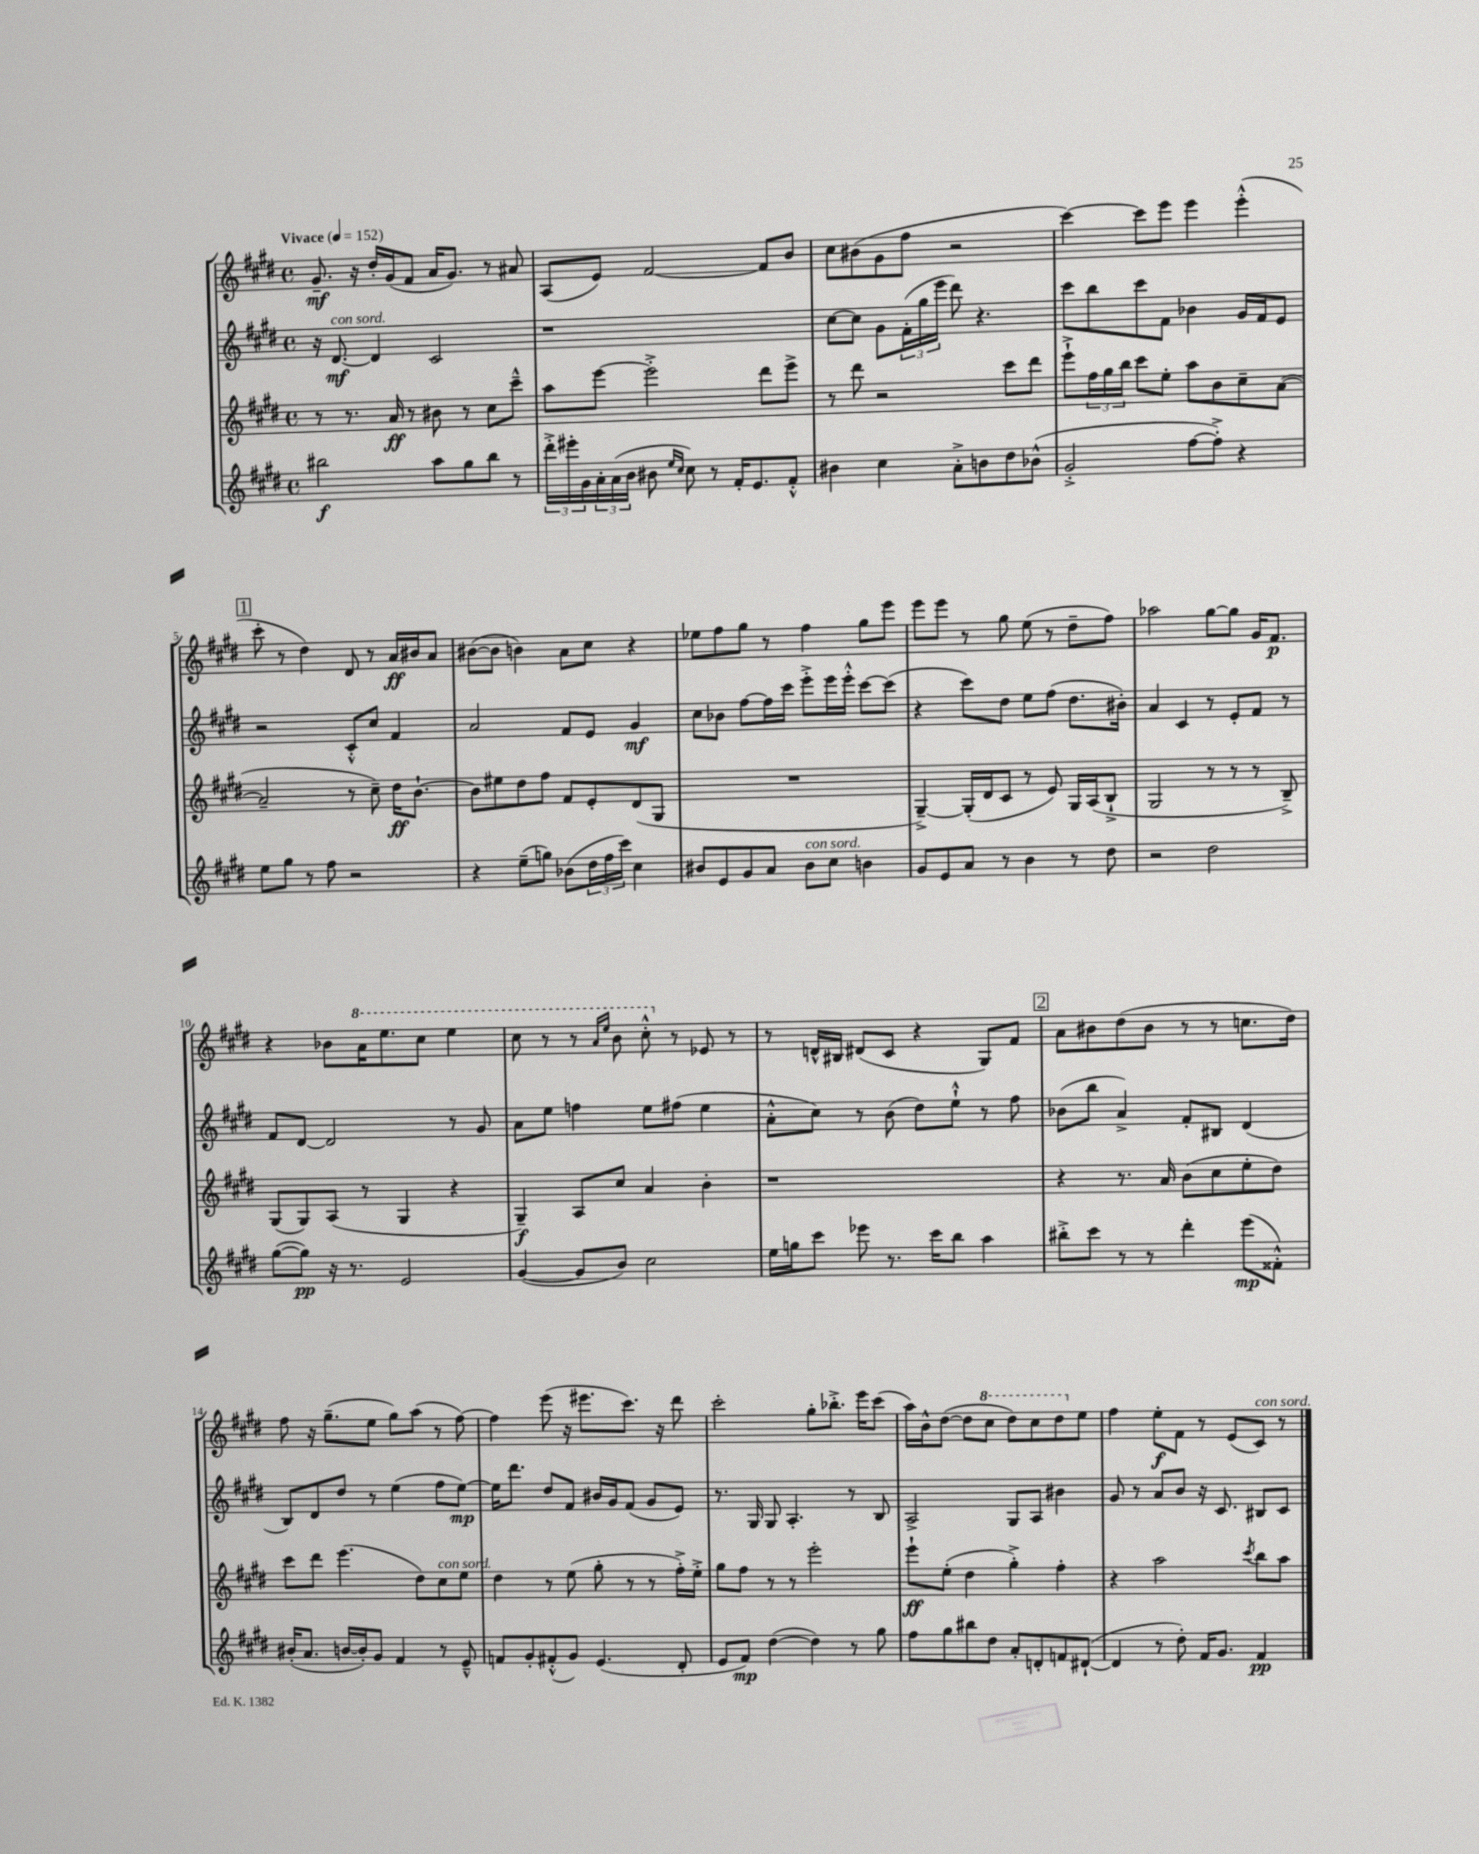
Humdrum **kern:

**kern	**kern	**kern	**kern
*staff4	*staff3	*staff2	*staff1
*clefG2	*clefG2	*clefG2	*clefG2
*k[f#c#g#d#]	*k[f#c#g#d#]	*k[f#c#g#d#]	*k[f#c#g#d#]
*M4/4	*M4/4	*M4/4	*M4/4
*met(c)	*met(c)	*met(c)	*met(c)
*MM152	*MM152	*MM152	*MM152
2bb#\	8r	16r	8.g#~/
.	.	[8.d#/	.
.	8.r	.	.
.	.	.	16r
.	.	4d#/]	16dd#'/LL
.	16a/	.	(16g#/J
.	8r	.	8f#/J
8aa\L	8b#\	2c#/	16a/LK
.	.	.	8.g#/J)
8gg#\	8r	.	.
8bb#\J	8cc#\L	.	8r
8r	8ccc#~^^\J	.	8a#/
=	=	=	=
24ddd#'^\LL	8aa\L	1r	(8A/L
24eee#'\	.	.	.
24g#\	.	.	.
24a'\	[8eee\J	.	8e/J)
(24a\	.	.	.
24b\JJ	.	.	.
8b#\	2eee'^\]	.	[2f#/
16qqee/LL	.	.	.
16qqcc#/JJ	.	.	.
8cc#\)	.	.	.
8r	.	.	.
16f#'/LK	.	.	.
8.e/	.	.	.
.	8ddd#\L	.	8f#/]L
8f#'^^/J	8eee^\J	.	8b/J
=	=	=	=
4b#\	8r	[8cc#\L	8cc#\L
.	8ddd#\	8cc#\]J	(8b#\
4cc#\	2r	8g#\L	8g#\
.	.	(24f#'\L	8ff#\J
.	.	24gg#\	.
.	.	24eee\JJ	.
8a'^\L	.	8ddd#\)	2r
8b\	.	4.r	.
8dd#\	8ccc#\L	.	.
(8b-^^\J	8ddd#\J	.	.
=	=	=	=
2g#'^/	8eee`^\L	8ccc#\L	[4ccc#\)
.	24ff#\L	8bb\	.
.	24gg#\	.	.
.	24bb\JJ	.	.
.	8ccc#\L	8ccc#\	8ccc#\]L
.	8ee'\J	8f#\J	8eee\J
[8ff#\L	8aa\L	4b-\	4eee\
8ff#'^\]J)	8b\	.	.
4r	8cc#~\	16g#/LL	(4eee'^^\
.	.	16f#/J	.
.	([8a\J	8e/J	.
=	=	=	=
8ee\L	2a~/]	2r	8ccc#'\
8gg#\J	.	.	8r
8r	.	.	4dd#\)
8ff#\	.	.	.
2r	8r	8c#'^^/L	8d#/
.	8cc#~\)	8cc#/J	8r
.	16dd#\LK	4f#/	16a/LL
.	[8.b`\J	.	16b#/J
.	.	.	8a/J
=	=	=	=
4r	8b\]L	2a/	([8b#\L
.	8ee#\	.	8b#\]J
(8ee~\L	8dd#\	.	4b\)
8gg\J)	8ff#\J	.	.
(8b-\L	8f#/L	8f#/L	8a\L
24dd#\L	8e'/	8e/J	8cc#\J
24ff#\	.	.	.
24ccc#\JJ)	.	.	.
4cc#\	(8d#/	4g#/	4r
.	8G#/J	.	.
=	=	=	=
8b#/L	1r	8cc#\L	8ee-\L
8e/	.	8b-\J	8ff#\
8g#/	.	[8ff#\L	8gg#\J
8a/J	.	16ff#\]L	8r
.	.	16ccc#\JJ	.
8b#\L	.	8eee'^\L	4ff#\
8cc#\J	.	16eee\L	.
.	.	16eee'^^\JJ	.
4b\	.	[8ccc#\L	8gg#\L
.	.	(8ccc#\]J	8eee\J
=	=	=	=
8g#/L	[4G#~^/)	4r	8eee\L
8e/	.	.	8eee\J
8a/J	(16G#'/]LL	8ccc#\L)	8r
.	16d#/J	.	.
8r	8c#/J	8dd#\J	8gg#\
4b\	8r	8ee\L	(8ee\
.	8e/)	(8ff#\J	8r
8r	16G#/LL	8.dd#\L	8dd#~\L
.	(16A/J	.	.
8dd#\	8B`^/J	.	8ff#\J)
.	.	16b#'\Jk)	.
=	=	=	=
2r	2G#/	4a/	2aa-\
.	.	4c#/	.
2dd#\	8r	8r	[8gg#\L
.	8r	8e'/L	8gg#\]J
.	8r	8f#/J	16g#/LK
.	.	.	8.f#/J
.	8B~^/)	8r	.
=	=	=	=
([8gg#\L	(8G#/L	8f#/L	4r
8gg#\]J)	8G#/)	[8d#/J	.
16r	(8A/J	2d#/]	8b-\L
8.r	.	.	.
.	8r	.	16aa\K
.	.	.	8.eee\
2e/	4G#/	.	.
.	.	.	8ccc#\J
.	4r	8r	4eee\
.	.	8g#/	.
=	=	=	=
([4g#/	4G#~/)	8a\L	8ccc#\
.	.	8ee\J	8r
8g#/]L	8A/L	4ff\	8r
.	.	.	16qqaa/LL
.	.	.	16qqeee/JJ
8b/J)	8cc#/J	.	8bb\
2cc#\	4a/	8ee\L	8ccc#'^^\
.	.	(8ff#\J	8r
.	4b'\	4ee\	8e-/
.	.	.	8r
=	=	=	=
16ee\LL	1r	8a'^^\L	8r
16gg\J	.	.	.
8ccc#\J	.	8cc#\J)	16d^^/LL
.	.	.	16B#/JJ
8eee-\	.	8r	(8d#/L
8.r	.	(8b\	8c#/J
.	.	8dd#\L)	4r
16ccc#\LK	.	.	.
8bb\J	.	8ee`^^\J	.
4aa\	.	8r	8G#/L)
.	.	8ff#\	8f#/J
=	=	=	=
8bb#'^\L	4r	(8b-\L	8a\L
8ccc#\J	.	8bb\J	8b#\
8r	8.r	4a^/)	(8dd#\
8r	.	.	8b#\J
.	16a/	.	.
4ddd#'\	(8b\L	8f#'/L	8r
.	8cc#\	8B#/J	8r
(8eee\L	8ee'\	(4d#/	8.cc\L
8f##'^^\J)	8dd#\J)	.	.
.	.	.	16dd#\Jk)
=	=	=	=
(16b#'/LK	8ccc#\L	8B/L)	8ff#\
8.a/J	.	.	.
.	8ddd#\J	8d#/	16r
.	.	.	(8.gg#~\L
[16b/LL	(4.eee\	8dd#/J	.
16b'/]J)	.	.	.
8g#/J	.	8r	8ee\J
4f#/	.	(4ee\	8gg#\L)
.	8dd#\L)	.	(8aa\J
8r	8cc#\	8ff#\L	8r
8e~^^/	8ee\J	[8ee\J)	[8ff#\)
=	=	=	=
8f/L	4dd#\	16ee\]LK	4ff#\]
.	.	8.ddd#\J	.
8g#'/	.	.	.
(8f#'^^/	8r	8dd#/L	(8eee\
8g#/J)	(8ee\	8f#/J	16r
.	.	.	8.eee#\L
(4.e/	8gg#'\	16b#/LL	.
.	.	16g#/J	.
.	8r	(8f#/J	8.ccc#\J)
.	8r	8g#/L	.
.	.	.	16r
8d#'/	16ff#'^\LL)	8e/J)	8ddd#\
.	16ee'^\JJ	.	.
=	=	=	=
8e/L	8gg#\L	8.r	2ccc#'\
8f#/J)	8ff#\J	.	.
.	.	16G#/	.
([4dd#\	8r	8G#/	.
.	8r	4.A'/	.
4dd#\])	2eee'\	.	8gg#'\L
.	.	.	8.bb-'^\J
8r	.	8r	.
.	.	.	16eee\LK
8gg#\	.	8B/	(8ccc#\J
=	=	=	=
8ff#\L	8eee`\L	2A^/	16aa\LL)
.	.	.	16b^^\J
8gg#\	(8ee'\J	.	([8dd#\J
8bb#\	4dd#\	.	8dd#\]L
8dd#\J	.	.	8ccc#\J
8a'/L	4gg#'^\)	8G#/L	8ddd#\L)
8d'/	.	8A/J	8ccc#\
8f/	4ff#'\	4b#\	8ddd#\
([8d#`/J	.	.	8ee\J
=	=	=	=
4d#/]	4r	8g#/	4ff#\
.	.	8r	.
8r	2aa\	8a/L	8ee'\L
8dd#'\)	.	8b/J	8f#\J
16f#/LK	.	16r	8r
8.g#/J	.	8.c#/	.
.	.	.	(8e/L
.	8qccc#/	.	.
4f#/	8bb\L	8B#/L	8c#/J)
.	8aa\J	8c#/J	8r
==	==	==	==
*-	*-	*-	*-
